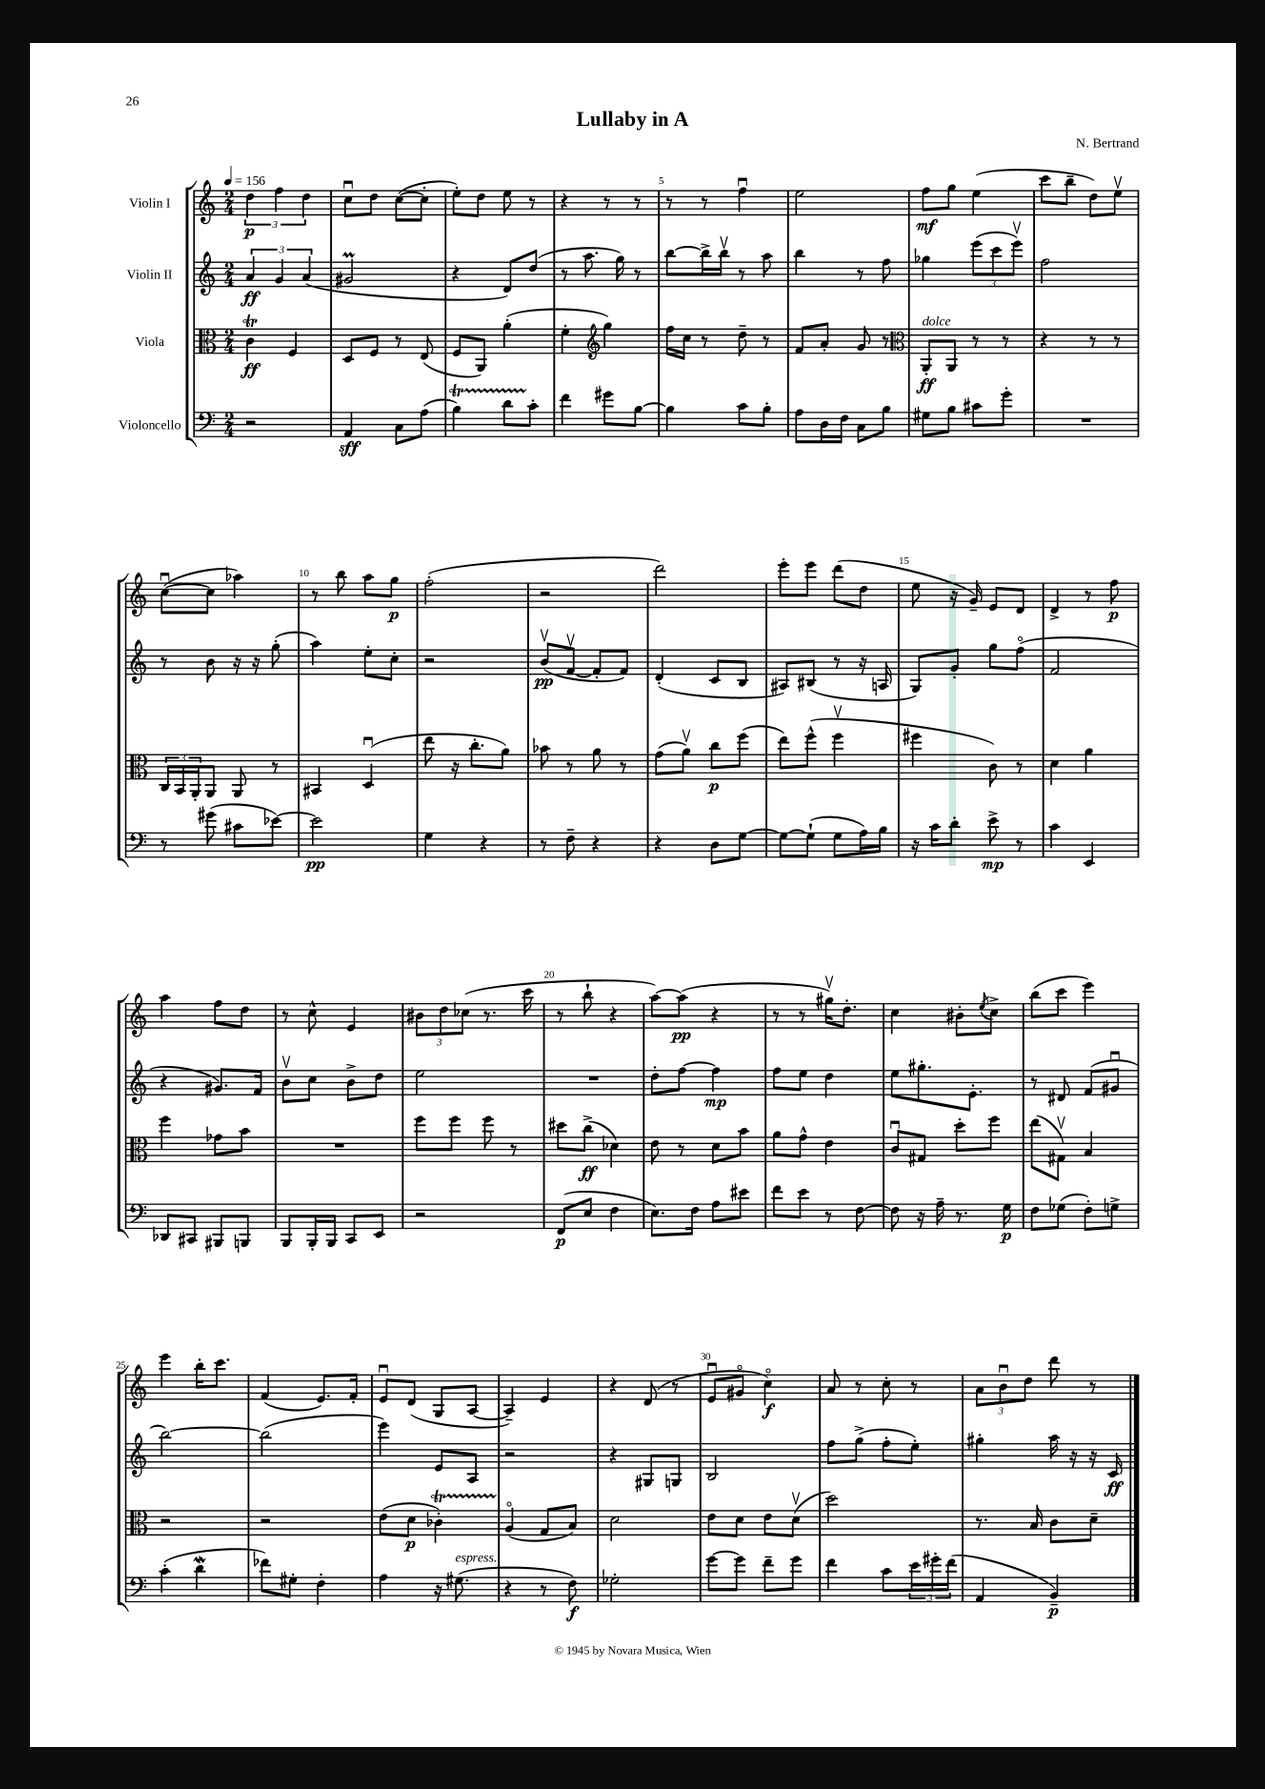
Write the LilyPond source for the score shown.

\header { title = "Lullaby in A" composer = "N. Bertrand" }
<<
\new StaffGroup <<
\new Staff = "s0" \with { instrumentName = "Violin I" } {
    \clef treble \key c \major \numericTimeSignature \time 2/4 \tempo 4 = 156
    \tuplet 3/2 { d''4\p f''4 d''4 } |
    c''8\downbow d''8 c''8~( c''8-. |
    e''8-.) d''8 e''8 r8 |
    r4 r8 r8 |
    r8 r8 f''4\downbow |
    e''2 |
    f''8\mf g''8 e''4( |
    c'''8 b''8-- d''8) e''8\upbow |
    c''8~\downbow( c''8 aes''4) |
    r8 b''8 a''8 g''8\p |
    f''2-.( |
    r2 |
    d'''2) |
    e'''8-. e'''8 d'''8( d''8 |
    e''8 r16 g'16--) e'8 d'8 |
    d'4-> r8 f''8\p |
    a''4 f''8 d''8 |
    r8 c''8-^ e'4 |
    \tuplet 3/2 { bis'8 d''8 ces''8( } r8. c'''16 |
    r8 b''8-! r4 |
    a''8~) a''8\pp( r4 |
    r8 r8 gis''16\upbow) d''8.-. |
    c''4 bis'8-. \acciaccatura { e''8 } c''8-> |
    b''8( c'''8 e'''4) |
    e'''4 b''16-. c'''8. |
    f'4( e'8.) f'16-. |
    e'8\downbow d'8( g8 a8~ |
    a4--) e'4 |
    r4 d'8( r8 |
    e'8\downbow gis'8\flageolet c''4\flageolet\f) |
    a'8 r8 c''8-. r8 |
    \tuplet 3/2 { a'8 b'8\downbow d''8 } d'''8 r8 \bar "|." |
}
\new Staff = "s1" \with { instrumentName = "Violin II" } {
    \clef treble \key c \major \numericTimeSignature \time 2/4
    \tuplet 3/2 { a'4\ff g'4 a'4( } |
    gis'2\prall |
    r4 d'8) d''8( |
    r8 a''8. g''16) r8 |
    b''8~ b''16-> b''16\upbow r8 a''8 |
    b''4 r8 f''8 |
    ges''4 \tuplet 3/2 { e'''8( c'''8 e'''8\upbow) } |
    f''2 |
    r8 b'8 r16 r16 g''8-.( |
    a''4) e''8-. c''8-. |
    r2 |
    b'8\upbow\pp( f'8~\upbow f'8-. f'8) |
    d'4-.( c'8 b8 |
    ais8) bis8( r8 r16 a16 |
    g8) g'8-. g''8 f''8\flageolet( |
    f'2 |
    r4 gis'8.) f'16 |
    b'8\upbow c''8 b'8-> d''8 |
    e''2 |
    R2 |
    d''8-. f''8~ f''4\mp |
    f''8 e''8 d''4 |
    e''8 gis''8.-. e'8.-. |
    r8 dis'8 f'8( gis'8\downbow |
    b''2~) |
    b''2( |
    e'''4) e'8 a8 |
    r2 |
    r4 gis8 g8 |
    b2 |
    f''8 g''8->( f''8-. e''8-.) |
    gis''4-. a''16 r16 r16 c'16\ff \bar "|." |
}
\new Staff = "s2" \with { instrumentName = "Viola" } {
    \clef alto \key c \major \numericTimeSignature \time 2/4
    c'4\trill\ff f4 |
    d8 f8 r8 e8( |
    f8 a,8) a'4-.( |
    f'4-. \clef treble g''4) |
    f''16 c''16 r8 d''8-- r8 |
    f'8 a'8-. g'8 r8 |
    \clef alto a,8-.\ff^\markup { \italic "dolce" } a,8 r8 r8 |
    r4 r8 r8 |
    \tuplet 3/2 { c16 b,16 a,16-. } a,8 a,8 r8 |
    bis,4 d4\downbow( |
    e''8 r16 c''8.-. a'8) |
    bes'8 r8 a'8 r8 |
    g'8( a'8\upbow) c''8\p f''8( |
    e''8) f''8-^( f''4\upbow |
    fis''4 c'8) r8 |
    d'4 a'4 |
    f''4 ges'8 b'8 |
    R2 |
    f''8 f''8 f''8 r8 |
    dis''8 c''8->\ff( des'4) |
    e'8 r8 d'8 b'8 |
    a'8 g'8-^ e'4 |
    c'8\downbow gis8 d''8-. f''8 |
    e''8( gis8\upbow) b4 |
    r2 |
    r2 |
    e'8( d'8\p ces'4-.\startTrillSpan) |
    a4\flageolet\stopTrillSpan( g8 b8) |
    d'2 |
    e'8 d'8 e'8 d'8\upbow( |
    d''2) |
    r8. b16 c'8 d'8-- \bar "|." |
}
\new Staff = "s3" \with { instrumentName = "Violoncello" } {
    \clef bass \key c \major \numericTimeSignature \time 2/4
    r2 |
    a,4\sff c8 a8( |
    b4\startTrillSpan) d'8 c'8-.\stopTrillSpan |
    f'4 gis'8 b8~ |
    b4 c'8 b8-. |
    a8 d16 f16 c8 b8 |
    gis8 b8 cis'8 g'8-. |
    R2 |
    r8 gis'8( cis'8 ees'8~) |
    ees'2\pp |
    g4 r4 |
    r8 f8-- r4 |
    r4 d8 g8~ |
    g8~ g8-!( g8 a16) b16 |
    r16 c'16 d'8-. e'8->\mp r8 |
    c'4 e,4 |
    des,8 cis,8 bis,,8 b,,8 |
    b,,8 b,,16-. b,,16 c,8 e,8 |
    r2 |
    f,8\p( e8 f4 |
    e8.) f16 a8 eis'8 |
    f'8 e'8 r8 f8~ |
    f8 r16 a16-- r8. g16\p |
    f8 ges8( f8-.) g8-> |
    c'4-.( d'4\mordent |
    fes'8) gis8-. f4-. |
    a4 r16 gis8.^\markup { \italic "espress." }( |
    r4 r8 f8\f) |
    ges2-. |
    g'8~ g'8 f'8-- g'8 |
    f'4 c'8 \tuplet 3/2 { e'16 gis'16-. f'16( } |
    a,4 b,4--\p) \bar "|." |
}
>>
>>
\layout { \context { \Score \override BarNumber.break-visibility = ##(#f #t #t) barNumberVisibility = #(every-nth-bar-number-visible 5) } }
